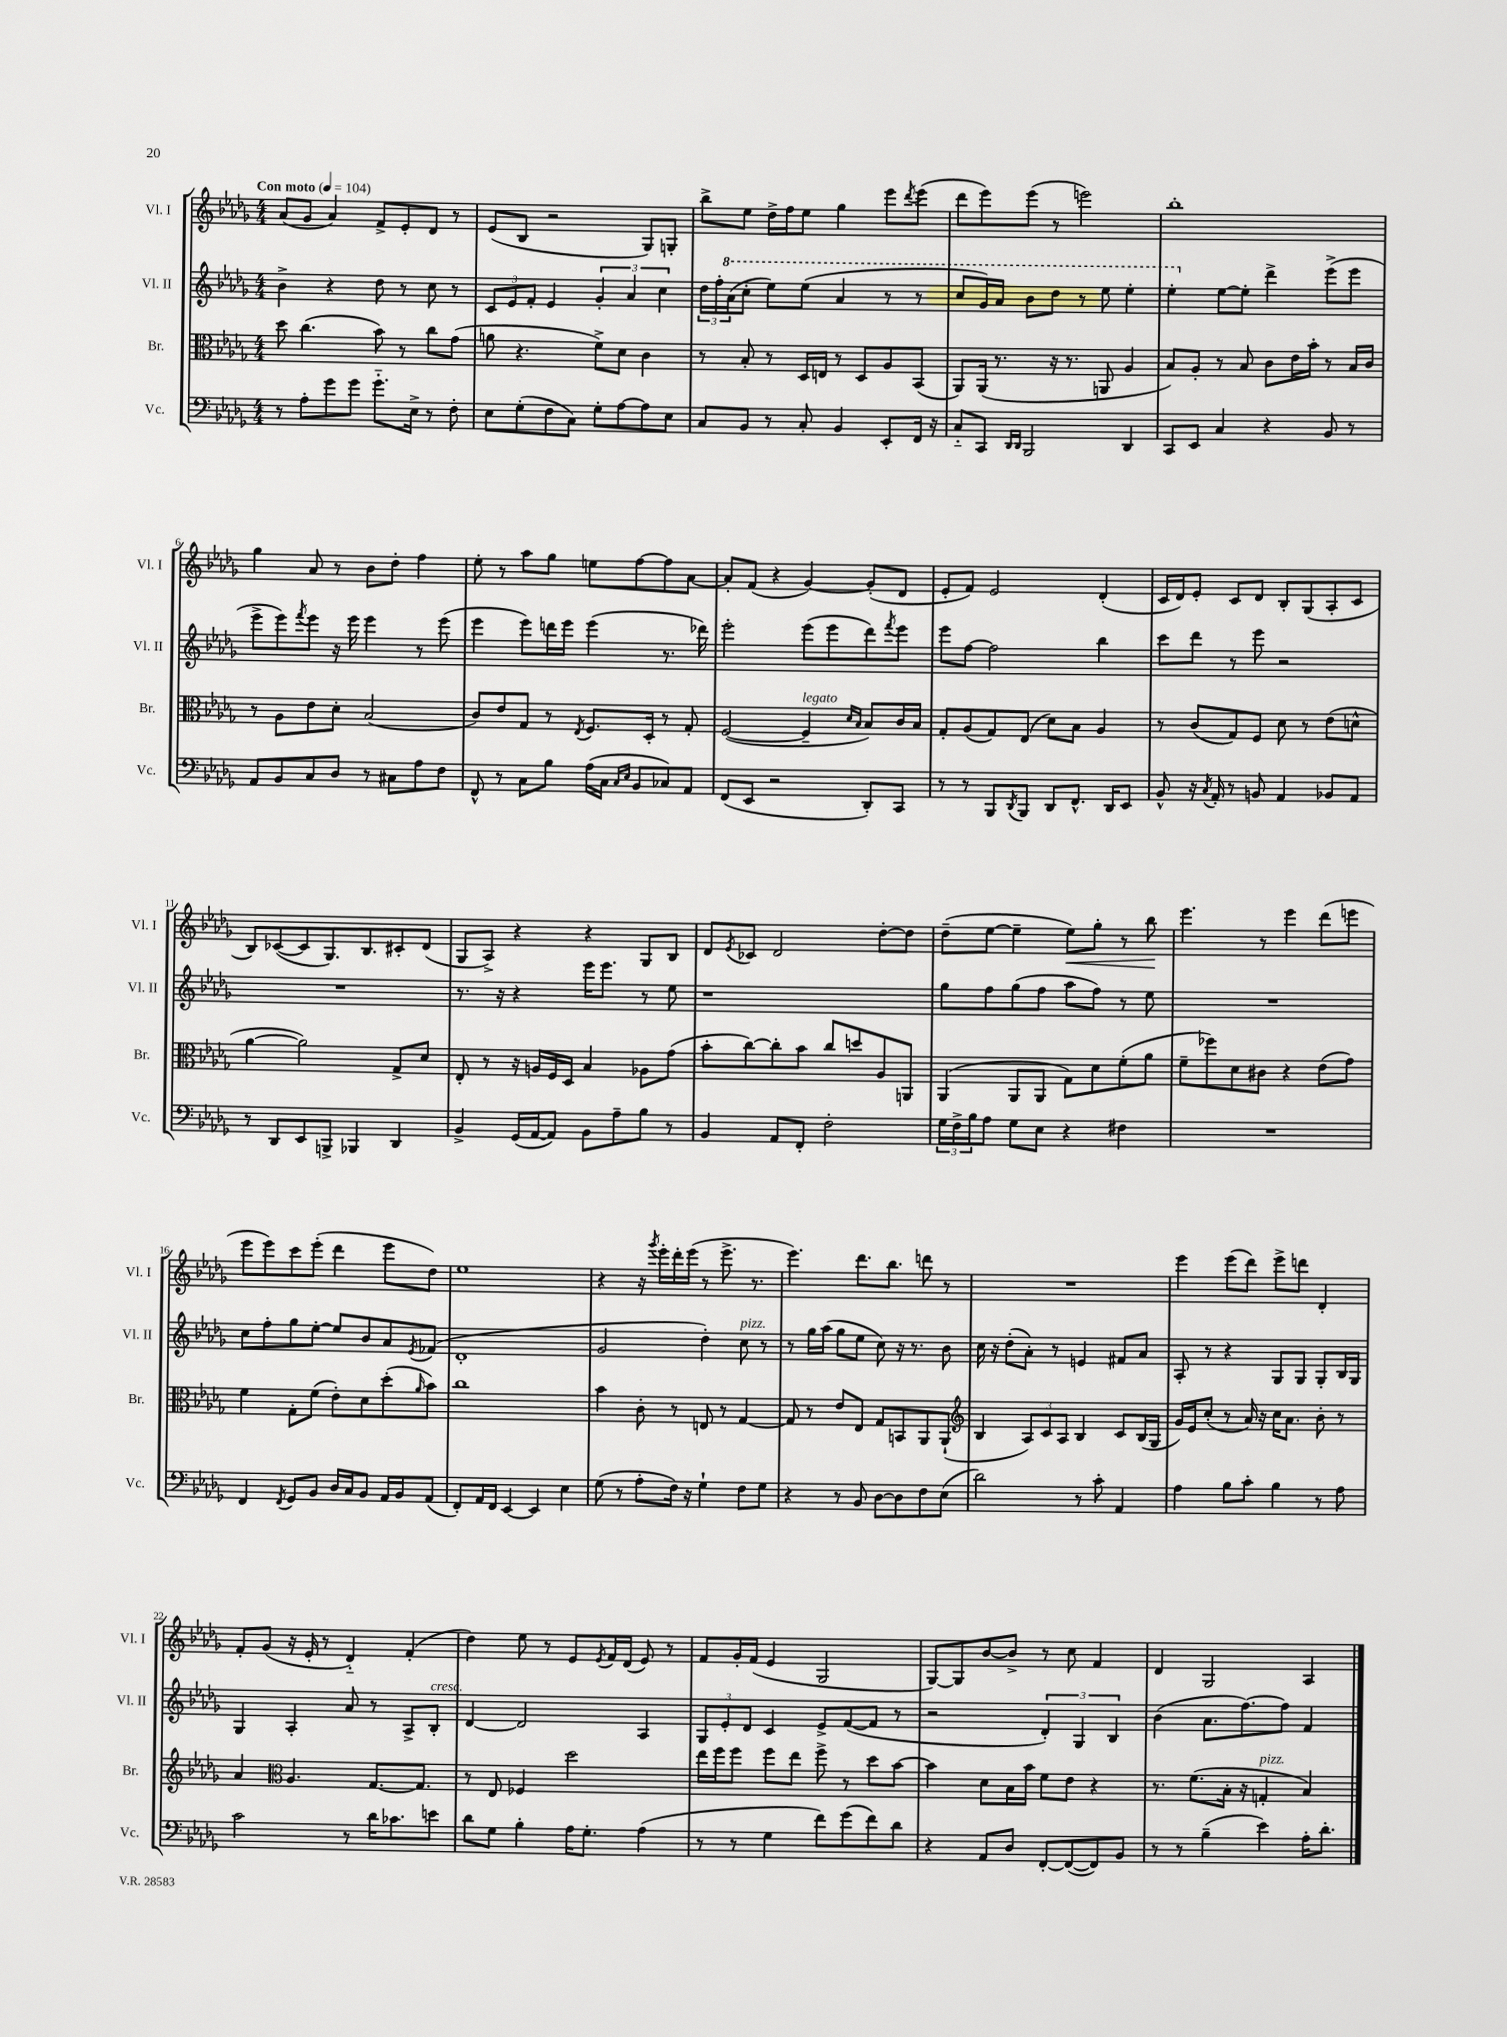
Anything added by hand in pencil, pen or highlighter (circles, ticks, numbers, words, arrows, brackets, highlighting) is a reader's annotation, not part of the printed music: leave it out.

**kern	**kern	**kern	**kern	**dynam
*part4	*part3	*part2	*part1	*part1
*staff4	*staff3	*staff2	*staff1	*staff1
*I"Vc.	*I"Br.	*I"Vl. II	*I"Vl. I	*
*I'Vc.	*I'Br.	*I'Vl. II	*I'Vl. I	*
*clefF4	*clefC3	*clefG2	*clefG2	*
*k[b-e-a-d-g-]	*k[b-e-a-d-g-]	*k[b-e-a-d-g-]	*k[b-e-a-d-g-]	*
*M4/4	*M4/4	*M4/4	*M4/4	*
*MM104	*MM104	*MM104	*MM104	*
=1	=1	=1	=1	=1
!	!	!	!LO:TX:a:B:t=Con moto	!
8r	8dd-\	4b-^\	(8a-/L	.
8A-'\L	(4.cc\	.	8g-/J	.
8g-\	.	4r	4a-/)	.
8g-\J	.	.	.	.
8.g-\L	8b-\)	8dd-\	8f^/L	.
.	8r	8r	8e-'/	.
16E-^\Jk	.	.	.	.
8r	8cc\L	8cc\	8d-/J	.
8F'\	(8g-\J	8r	8r	.
=2	=2	=2	=2	=2
8E-\L	8an\	12c/L	(8e-/L	.
.	.	12e-/	.	.
(8G-'\	4.r	.	8B-/J	.
.	.	12f'/J	.	.
8F\	.	4e-/	2r	.
8C\J)	.	.	.	.
8G-'\L	8f^\L)	6g-'/	.	.
[8A-\	8d-\J	.	.	.
.	.	6a-/	.	.
8A-\]	4c\	.	8G-/L)	.
.	.	6cc\	.	.
8E-\J	.	.	8Gn'/J	.
=3	=3	=3	=3	=3
8C/L	8r	24dd-\LL	8bb-^\L	.
.	.	24ff'\	.	.
*	*	*8va	*	*
.	.	(24aa-\J	.	.
8BB-/J	8B-'/	8ccc'\J	8ee-\J	.
8r	8r	8eee-\L)	16dd-^\LL	.
.	.	.	16ff\J	.
8C'/	16D-/LL	(8eee-\J	8ee-\J	.
.	16En/JJ	.	.	.
4BB-/	8r	4aa-/	4gg-\	.
.	8D-/L	.	.	.
8EE-'/L	8A-/	8r	8eee-\L	.
.	.	.	8qddd-/	.
16FF/Jk	(8BB-/J	8r	(8eee-\J	.
16r	.	.	.	.
=4	=4	=4	=4	=4
8C/L	8AA-/L)	8ccc/L	8ddd-\L	.
8CC/J	(16AA-/Jk	16gg-/L)	8eee-\)	.
.	8.r	16aa-/JJ	.	.
16qqDD-/LL	.	.	.	.
16qqDD-/JJ	.	.	.	.
2BBB-/	.	8bb-\L	(8eee-\J	.
.	16r	8ddd-\J	8r	.
.	8.r	.	.	.
.	.	8r	2eeen\)	.
.	8AAn/	8eee-\	.	.
4DD-/	4A-/	4eee-'\	.	.
=5	=5	=5	=5	=5
8CC/L	8B-/L)	4eee-'\	1bb-'	.
8EE-/J	8A-'/J	.	.	.
*	*	*X8va	*	*
4C/	8r	[8ee-\L	.	.
.	8B-/	8ee-'\J]	.	.
4r	8c\L	4ddd-^\	.	.
.	16e-\L	.	.	.
.	16b-'\JJ	.	.	.
8BB-/	8r	(8eee-^\L	.	.
8r	16B-/LL	8eee-\J	.	.
.	16c/JJ	.	.	.
!!LO:LB:g=z
=6	=6	=6	=6	=6
8AA-/L	8r	8eee-^\L	4gg-\	.
8BB-/	8A-\L	8eee-\)	.	.
.	.	8qfff/	.	.
8C/	8e-\	8eee-\J	8a-/	.
8D-/J	8d-'\J	16r	8r	.
.	.	16eee-\	.	.
8r	(2B-/	4eee-\	8b-\L	.
8C#X\L	.	.	8dd-'\J	.
8A-\	.	8r	4ff\	.
8F\J	.	(8eee-\	.	.
=7	=7	=7	=7	=7
8FF^^/	8c/L)	4eee-\	8ee-'\	.
8r	8e-/	.	8r	.
8C\L	8G-/J	8eee-\L)	8aa-\L	.
8B-\J	8r	16dddn\L	8gg-\J	.
.	.	16eee-\JJ	.	.
.	8qE-/	.	.	.
(16A-\LL	8.F/L	(4eee-\	8een\L	.
16C\JJ	.	.	.	.
16qqC/LL	.	.	.	.
16qqE-/JJ	.	.	.	.
8BB-/L	.	.	[8ff\	.
.	16D-'/Jk	.	.	.
8C-X/)	8r	8.r	8ff\]	.
8AA-/J	8G-'/	.	[8a-\J	.
.	.	16ddd-X\)	.	.
=8	=8	=8	=8	=8
(8FF/L	([2F/	2eee-'\	8a-'/L]	.
8EE-/J	.	.	(8f/J	.
2r	.	.	4r	.
!	!LO:TX:a:i:t=legato	!	!	!
.	4F~/]	(8eee-\L	[4g-/)	.
.	.	8eee-\	.	.
.	16qqd-/LL	.	.	.
.	16qqB-/JJ	.	.	.
8DD-'/L)	8B-/L)	8ddd-\)	(8g-'/L]	.
.	.	8qfff/	.	.
8CC/J	16c/L	8eee-\J	8d-/J	.
.	16B-/JJ	.	.	.
=9	=9	=9	=9	=9
8r	8G-'/L	8eee-\L	8e-'/L	.
8r	(8A-/	[8ff\J	8f/J)	.
8BBB-/L	8G-/)	2ff\]	2e-/	.
8qDD-/	.	.	.	.
8BBB-/J	(8E-/J	.	.	.
8DD-/L	8d-\L)	.	.	.
8.FF^^/J	8B-\J	.	.	.
.	4A-/	4bb-\	(4d-'/	.
16DD-/KL	.	.	.	.
8EE-/J	.	.	.	.
=10	=10	=10	=10	=10
8BB-^^/	8r	8ccc\L	16c/LL	.
.	.	.	16d-/J)	.
16r	(8c/L	8ddd-\J	8e-'/J	.
8qC/	.	.	.	.
16AA-'/	.	.	.	.
8r	8G-/)	8r	8c/L	.
8BBn/	8F/J	8eee-\	8d-/J	.
4AA-/	8d-\	2r	8B-'/L	.
.	8r	.	(8G-/	.
8BB-X/L	(8e-\L	.	8A-'/	.
8AA-/J	8dn^^\J	.	8c/J	.
!!LO:LB:g=z
=11	=11	=11	=11	=11
8r	[4a-\	1r	8B-/L)	.
8DD-/L	.	.	([8c-X/	.
8EE-/	2a-\])	.	8c-/]	.
8BBBn^/J	.	.	8.G-/)	.
4BBB-X/	.	.	.	.
.	.	.	8.B-/	.
4DD-/	8G-^/L	.	8c#X'/	.
.	8d-/J	.	(8d-/J	.
=12	=12	=12	=12	=12
4BB-^/	8E-'/	8.r	8G-/L	.
.	8r	.	8A-^/J)	.
.	.	16r	.	.
(16GG-/LL	16r	4r	4r	.
[16AA-/J	16An/LL	.	.	.
8AA-/J])	16F/	.	.	.
.	16D-/JJ	.	.	.
8BB-\L	4B-/	16eee-\KL	4r	.
.	.	8.eee-\J	.	.
8A-~\	.	.	.	.
8B-\J	8A-X\L	8r	8G-/L	.
8r	(8g-\J	8ee-\	8B-/J	.
=13	=13	=13	=13	=13
4BB-/	8b-'\L	1r	8d-/L	.
.	.	.	8qe-/	.
.	[8cc\)	.	8c-X/J	.
8AA-/L	8cc'\]	.	2d-/	.
8FF'/J	8b-\J	.	.	.
2F'\	8cc/L	.	.	.
.	8ddn/	.	.	.
.	8A-/	.	[8dd-'\L	.
.	8AAn/J	.	8dd-\J]	.
=14	=14	=14	=14	=14
24G-\LL	(4AA-/	8gg-\L	(8dd-~\L	.
24F^\	.	.	.	.
24B-\J	.	.	.	.
8A-\J	.	8ff\	[8ee-\J	.
8G-\L	8AA-/L	(8gg-\	4ee-~\]	.
8E-\J	8AA-/J	8ff\J	.	.
!	!	!	!	!LO:HP:b
4r	8G-\L)	8aa-\L	8ee-\L)	<
.	8d-\	8ff\J)	8gg-'\J	.
4F#X\	(8f'\	8r	8r	.
.	8a-\J	8ee-\	8bb-\	.
.	.	.	.	[
=15	=15	=15	=15	=15
1r	8f~\L	1r	4.eee-\	.
.	8ff-X\)	.	.	.
.	8d-\	.	.	.
.	8c#X\J	.	8r	.
.	4r	.	4eee-\	.
.	(8e-\L	.	(8ddd-\L	.
.	8g-\J)	.	8eeen\J	.
!!LO:LB:g=z
=16	=16	=16	=16	=16
4FF/	4f\	8cc\L	8eee-\L	.
.	.	8ff'\	8eee-\)	.
8qFF/	.	.	.	.
8GG-/L	8G-'\L	8gg-\	8ccc\	.
8BB-/J	(8f\J	[8ee-'\J	(8eee-'\J	.
16D-/LL	8e-'\L)	8ee-/L]	4ddd-\	.
16C/J	.	.	.	.
8BB-/J	8d-\	8b-/	.	.
16AA-/LL	(8dd-'\	8a-/	8eee-\L	.
16BB-/J	.	.	.	.
.	16qqa-/	8qe-/	.	.
(8AA-/J	8b-\J)	(8f-X/J	8dd-\J)	.
=17	=17	=17	=17	=17
8FF'/L)	1cc	1d-'	1ee-	.
16AA-/L	.	.	.	.
16FF/JJ	.	.	.	.
[4EE-/	.	.	.	.
4EE-/]	.	.	.	.
4E-\	.	.	.	.
=18	=18	=18	=18	=18
(8G-\	4b-\	2g-/	4r	.
8r	.	.	.	.
8A-'\L	8c'\	.	16r	.
.	.	.	8qggg-/	.
.	.	.	16eee-'\LL	.
16F\Jk)	8r	.	16ddd-'\	.
16r	.	.	(16eee-\JJ	.
4G-`\	8En/	4dd-'\)	8r	.
.	8r	.	8.eee-^\	.
!	!	!LO:TX:a:i:t=pizz.	!	!
8F\L	[4G-/	8cc\	.	.
.	.	.	8.r	.
8G-\J	.	8r	.	.
=19	=19	=19	=19	=19
4r	8G-/]	8r	4.eee-\)	.
.	8r	16gg-\LL	.	.
.	.	(16aa-\JJ	.	.
8r	8e-/L	8gg-\L	.	.
8BB-/	8E-/J	8ee-\J	8.ddd-\L	.
[8D-\L	8G-/L	8cc\)	.	.
.	.	.	8.bb-\J	.
8D-\]	8BBn/	16r	.	.
.	.	8.r	.	.
8F\	8AA-/	.	8dddn\	.
(8E-\J	(8AA-`/J	8b-\	8r	.
=20	=20	=20	=20	=20
*	*clefG2	*	*	*
2d-\)	4B-/	16cc\	1r	.
.	.	16r	.	.
.	.	(8dd-'\L	.	.
.	12A-/L)	8a-'\J)	.	.
.	12c/	.	.	.
.	.	8r	.	.
.	12A-/J	.	.	.
8r	4B-/	4en/	.	.
8c'\	.	.	.	.
4AA-/	8c/L	8f#X/L	.	.
.	(16B-/L	8a-/J	.	.
.	16G-/JJ	.	.	.
=21	=21	=21	=21	=21
4A-\	16g-/LL)	8A-'/	4eee-\	.
.	16e-/J	.	.	.
.	(8cc'/J	8r	.	.
8B-\L	8r	4r	(8eee-\L	.
8c'\J	16a-/)	.	8ddd-\J)	.
.	16r	.	.	.
4B-\	16cc\KL	8G-/L	8eee-^\L	.
.	8.a-\J	.	.	.
.	.	8G-/J	8dddn\J	.
8r	8b-'\	8G-'/L	4d-'/	.
8A-\	8r	16B-/L	.	.
.	.	16G-/JJ	.	.
!!LO:LB:g=z
=22	=22	=22	=22	=22
2c\	4a-/	4G-/	8f'/L	.
.	.	.	(8g-/J	.
*	*clefC3	*	*	*
.	4.A-/	4A-'/	16r	.
.	.	.	16e-'/	.
.	.	.	8r	.
8r	.	8a-/	4d-/)	.
16d-\KL	[8.G-/L	8r	.	.
8.c-X\	.	.	.	.
.	.	8A-^/L	(4f'/	.
.	8.G-/J]	.	.	.
!	!	!LO:TX:a:i:t=cresc.	!	!
8en\J	.	8B-'/J	.	.
=23	=23	=23	=23	=23
8d-\L	8r	[4d-/	4dd-\)	.
8G-\J	8E-/	.	.	.
4B-'\	4F-X/	2d-/]	8ee-\	.
.	.	.	8r	.
16A-\KL	2dd-\	.	8e-/L	.
8.G-'\J	.	.	.	.
.	.	.	8qe-/	.
.	.	.	16f/L	.
.	.	.	(16d-/JJ	.
(4A-\	.	4A-/	8e-/)	.
.	.	.	8r	.
=24	=24	=24	=24	=24
8r	16ee-\LL	12G-/L	8f/L	.
.	16ff\J	.	.	.
.	.	12e-'/	.	.
8r	8ff\J	.	16g-'/L	.
.	.	12d-/J	.	.
.	.	.	(16f/JJ	.
4G-\	8ff\L	4c/	4e-/	.
.	8ee-\J	.	.	.
8f\L)	8ff^\	8e-^/L	2G-/	.
(8g-\	8r	([8f/	.	.
8f\)	8dd-\L	8f/J]	.	.
8d-\J	[8b-\J	8r	.	.
=25	=25	=25	=25	=25
4r	4b-\]	2r	[8G-/L)	.
.	.	.	8G-/]	.
8AA-/L	8d-\L	.	[8b-/	.
8D-/J	16B-\L	.	8b-^/J]	.
.	16b-\JJ	.	.	.
[8FF'/L	8f\L	6d-'/)	8r	.
(8FF/_	8e-\J	.	8cc\	.
.	.	6G-/	.	.
8FF/])	4r	.	4f/	.
.	.	6B-/	.	.
8BB-/J	.	.	.	.
=26	=26	=26	=26	=26
8r	8.r	(4b-\	4d-/	.
8r	.	.	.	.
.	(8.f\L	.	.	.
(4B-~\	.	8.a-\L	2G-/	.
.	16B-'\Jk	.	.	.
.	16r	[8.ff\)	.	.
!	!LO:TX:a:i:t=pizz.	!	!	!
4e-\)	4Gn'/	.	.	.
.	.	8ff\J]	.	.
16A-'\KL	4B-/)	4f/	4A-/	.
8.d-'\J	.	.	.	.
==	==	==	==	==
*-	*-	*-	*-	*-
